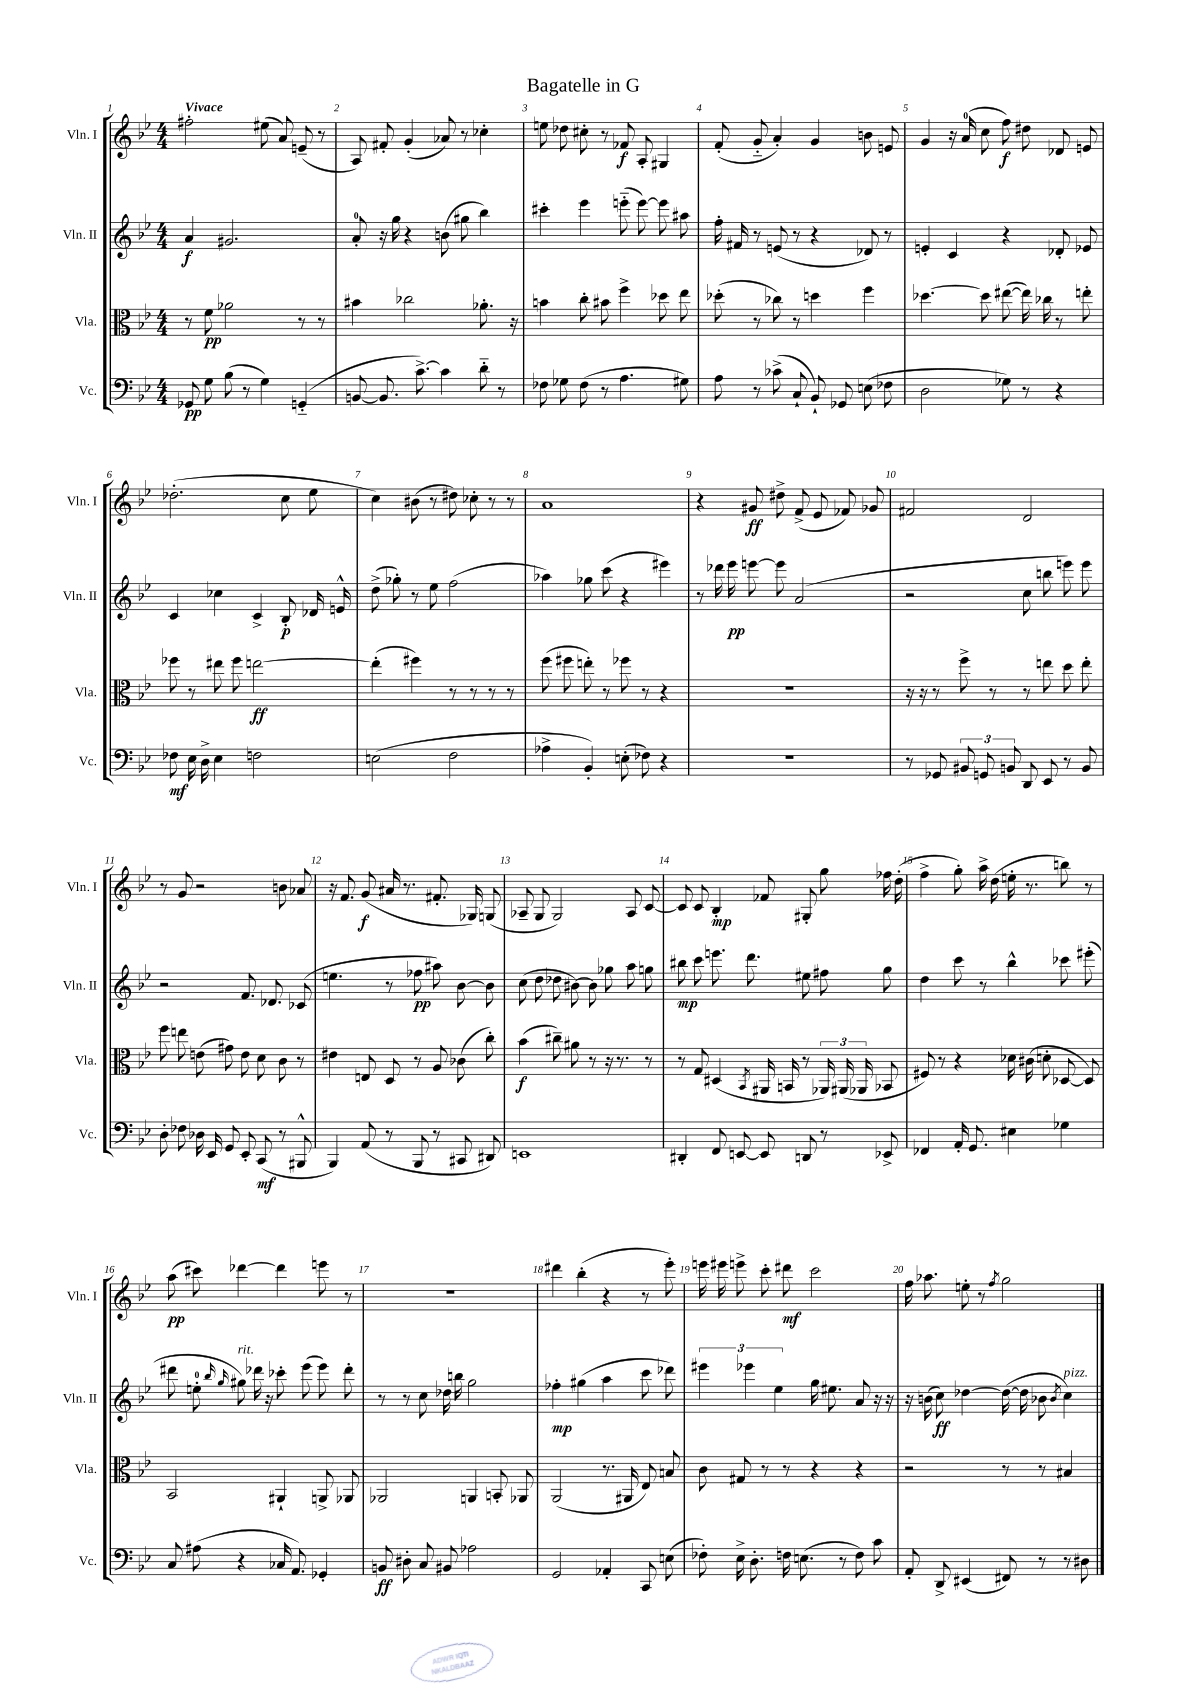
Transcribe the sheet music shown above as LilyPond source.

\header { title = "Bagatelle in G" }
<<
\new StaffGroup <<
\new Staff = "s0" \with { instrumentName = "Vln. I" shortInstrumentName = "Vln. I" } {
    \clef treble \key bes \major \numericTimeSignature \time 4/4 \tempo "Vivace"
    \autoBeamOff fis''2-. eis''8( a'8) e'8--( r8 |
    a8) fis'8-. g'4-.( aes'8) r8 ces''4-. |
    e''8 des''8 cis''8-. r8 fes'8\f a8-. gis4 |
    f'8-.( g'8-_ a'4-.) g'4 b'8 e'8 |
    g'4 r16 a'16-0( c''8 f''8\f) dis''8 des'8 e'8 |
    des''2.-.( c''8 ees''8 |
    c''4) bis'8( r8 dis''8) ces''8-. r8 r8 |
    a'1 |
    r4 gis'8\ff dis''8-> f'8->( ees'8 fes'8) ges'8 |
    fis'2 d'2 |
    r8 g'8 r2 b'8 aes'8 |
    r16 f'8. g'8\f( ais'16 r8. fis'8.-. ges16) g8( |
    aes8-- g8 g2) aes8 c'8~ |
    c'8 c'8 bes4-.\mp fes'8 gis8-. g''8 fes''16 d''16-.( |
    f''4-> g''8-.) a''16-> d''16( e''16-. r8. b''8) r8 |
    a''8\pp( cis'''8) des'''4~ des'''4 e'''8 r8 |
    R1 |
    dis'''4 bes''4-.( r4 r8 ees'''8-.) |
    e'''16 eis'''16 e'''8-> c'''8-. dis'''8\mf c'''2 |
    f''16 aes''8. e''8-. r8 \acciaccatura { f''8 } g''2 \bar "|." |
}
\new Staff = "s1" \with { instrumentName = "Vln. II" shortInstrumentName = "Vln. II" } {
    \clef treble \key bes \major \numericTimeSignature \time 4/4
    \autoBeamOff a'4\f gis'2. |
    a'8-0-. r16 g''16 r4 b'8( gis''8 bes''4) |
    cis'''4-. ees'''4 e'''8-_( e'''8~) e'''8 ais''8 |
    f''16-. fis'16 r8 e'8( r8 r4 des'8) r8 |
    e'4-. c'4 r4 des'8-. ees'8 |
    c'4 ces''4 c'4-> bes8-.\p des'16 e'16-^ |
    d''8->( ges''8-.) r8 ees''8 f''2( |
    aes''4) ges''8 c'''8( r4 eis'''4) |
    r8 des'''16 ees'''16\pp e'''8~ e'''8 a'2( |
    r2 c''8 b''8 e'''8) e'''8 |
    r2 f'8. des'8. ces'8( |
    e''4. r8 fes''8\pp ais''8) bes'8~ bes'8 |
    c''8( d''8 des''8 bis'8~) bis'8 ges''8 a''8 g''8 |
    bis''8\mp c'''8 e'''8. d'''8. eis''8 fis''8 g''8 |
    d''4 c'''8 r8 bes''4-^ ces'''8 eis'''8-.( |
    dis'''8 e''8-0-. \grace { bes''16 g''16 } gis''8^\markup { \italic "rit." }) des'''16 r16 ces'''8-. ees'''8( ees'''8) des'''8-. |
    r8 r8 c''8 des''16 b''16 g''2 |
    fes''4-.\mp gis''4( a''4 c'''8 des'''8) |
    \tuplet 3/2 { eis'''4 ees'''4 ees''4 } g''16 eis''8. a'8 r16 r16 |
    r16 b'16( c''8\ff) des''4~ des''16~( des''16 bes'8 \acciaccatura { bes'8 } c''4^\markup { \italic "pizz." }) \bar "|." |
}
\new Staff = "s2" \with { instrumentName = "Vla." shortInstrumentName = "Vla." } {
    \clef alto \key bes \major \numericTimeSignature \time 4/4
    \autoBeamOff r8 f'8\pp aes'2 r8 r8 |
    bis'4 ces''2 aes'8.-. r16 |
    b'4 c''8-. bis'8 f''4-> des''8 ees''8 |
    des''8-.( r8 ces''8) r8 d''4 f''4 |
    des''4.~ des''8 eis''8~( eis''16) ces''16 r8 e''8-. |
    fes''8 r8 eis''8 fes''8 e''2~\ff |
    e''4-.( fis''4) r8 r8 r8 r8 |
    f''8( fis''8 e''8-.) r8 fes''8 r8 r4 |
    R1 |
    r16 r16 r8 f''8-> r8 r8 e''8 d''8 e''8-. |
    f''8 e''8 e'8( gis'8) e'8 d'8 c'8 r8 |
    eis'4 e8 d8 r8 a8 ces'8( c''8-.) |
    bes'4\f( cis''8--) ais'8 r8 r16 r8. r8 |
    r8 g8 dis4( \acciaccatura { bes,8 } ais,16 b,16 r8 \tuplet 3/2 { aes,16) ais,16( aes,16 } bes,8 |
    fis8) r8 r4 des'16 cis'16( d'8-. des8~ des8) |
    bes,2 ais,4-! a,8-> aes,8 |
    aes,2 a,4 b,8-. aes,8 |
    a,2( r8. ais,16 ees8) b8 |
    c'8 gis8 r8 r8 r4 r4 |
    r2 r8 r8 bis4 \bar "|." |
}
\new Staff = "s3" \with { instrumentName = "Vc." shortInstrumentName = "Vc." } {
    \clef bass \key bes \major \numericTimeSignature \time 4/4
    \autoBeamOff ges,8\pp g8 bes8( r8 g4) g,4-_( |
    b,8~ b,8. c'8.~->) c'4 d'8-_ r8 |
    fes8 ges8 fes8( r8 a4. gis8) |
    a8 r8 ces'8->( c8-! bes,8-!) ges,8 e8( fes8 |
    d2 ges8) r8 r4 |
    fes8\mf ees16 d16-> ees4 f2 |
    e2( f2 |
    aes4-> bes,4-.) e8-.( fes8) r4 |
    r1 |
    r8 ges,8 \tuplet 3/2 { bis,8 g,8 b,8 } d,8 ees,8 r8 b,8 |
    d8-. fes8 des16 ees,16 g,8 ees,8-. c,8\mf( r8 bis,,8-^ |
    bes,,4) a,8( r8 bes,,8 r8 cis,8 dis,8) |
    e,1 |
    dis,4-. f,8 e,8~ e,8 d,8 r8 ees,8-> |
    fes,4 a,16-. g,8. eis4 ges4 |
    c8 ais8( r4 ces16 a,8.) ges,4-. |
    b,8\ff dis8-. c8 bis,8 aes2 |
    g,2 aes,4-. c,8 e8( |
    fes8-.) ees16-> d8.-. f16 e8.( r8 f8) c'8 |
    a,8-. d,8-> eis,4( fis,8) r8 r8 dis8 \bar "|." |
}
>>
>>
\layout { \context { \Score \override BarNumber.break-visibility = ##(#f #t #t) barNumberVisibility = #all-bar-numbers-visible } }
